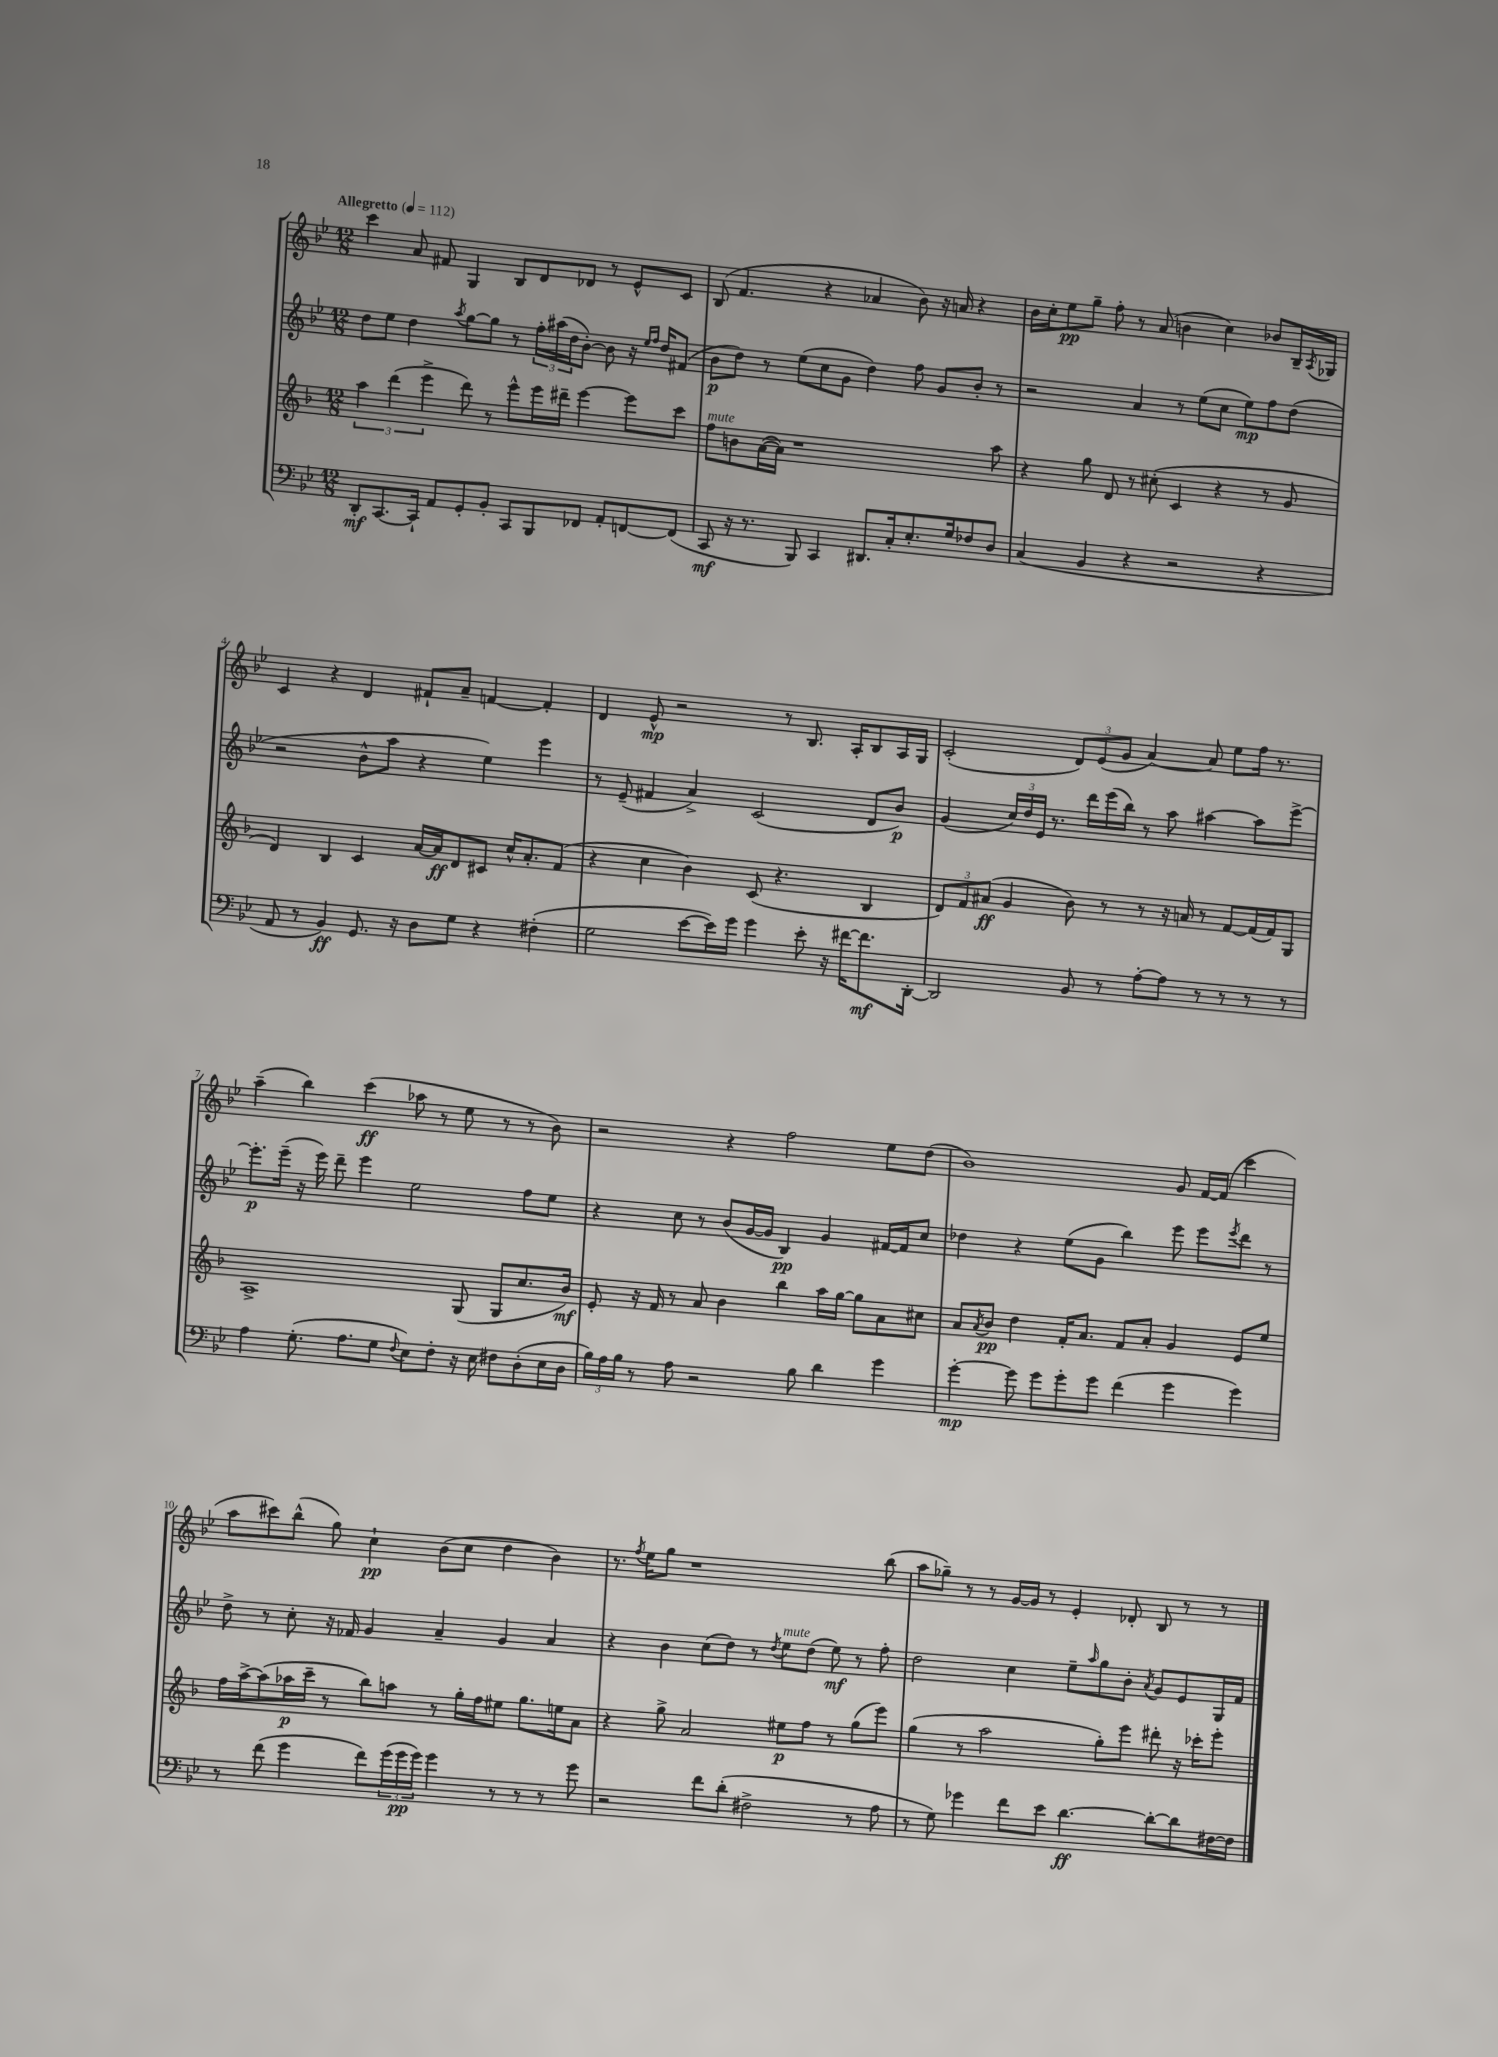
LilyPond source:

<<
\new StaffGroup <<
\new Staff = "s0" {
    \clef treble \key bes \major \numericTimeSignature \time 12/8 \tempo "Allegretto" 4 = 112
    c'''4 a'8 fis'8 g4 bes8 d'8 des'8 r8 ees'8-^ c'8 |
    bes8( f'4. r4 aes'4 bes'8) r16 a'16 r4 |
    bes'16 c''16-. ees''8\pp g''8-- f''8-. r8 a'8( b'4 c''4) bes'8 bes16-- \acciaccatura { a8 } ges16 |
    c'4 r4 d'4 fis'8-! a'8-- f'4~ f'4-. |
    d'4 ees'8-^\mp r2 r8 bes8. a16-. bes8 a16 g16 |
    c'2-.( \tuplet 3/2 { d'8) ees'8( g'8 } a'4~) a'8 ees''8 f''16 r8. |
    a''4--( bes''4) c'''4\ff( aes''8 r8 ees''8 r8 r8 bes'8) |
    r2 r4 f''2 ees''8 d''8( |
    bes'1) g'8 f'16~ f'16( c'''4 |
    a''8 cis'''8) bes''8-^( g''8) c''4-!\pp bes'8( c''8 d''4 bes'4) |
    r8. \acciaccatura { f''8 } ees''16 g''8 r1 bes''8( |
    a''8 ges''8--) r8 r8 g'16~ g'16 r8 ees'4-. des'8-. bes8 r8 r8 \bar "|." |
}
\new Staff = "s1" {
    \clef treble \key bes \major \numericTimeSignature \time 12/8
    d''8 ees''8 d''4 \acciaccatura { a''8 } g''8~ g''8 r8 \tuplet 3/2 { f''16-. ais''16( d''16 } bes'8~-.) bes'8 r16 \grace { ees''16 f''16 } d''16 fis'8( |
    bes'8\p d''8) r8 ees''8( c''8 g'8 d''4) f''8 g'8 bes'8-. r8 |
    r2 a'4 r8 ees''8( c''8 ees''8\mp) f''8 d''8( |
    r2 bes'8-^ a''8 r4 ees''4) ees'''4 |
    r8 ees'8--( fis'4 a'4->) c'2( d'8 bes'8\p) |
    g'4( \tuplet 3/2 { c''16) d''16 ees'16 } r8. d'''16 ees'''16( bes''16) r8 a''8 ais''4~ ais''8 ees'''8~-> |
    ees'''8.-.\p ees'''16--( r16 ees'''16) d'''8-- ees'''4 ees''2 f''8 ees''8 |
    r4 c''8 r8 bes'8( g'16~ g'16 bes4\pp) g'4 fis'16~ fis'16 c''8 |
    des''4 r4 ees''8( g'8 bes''4) ees'''8 ees'''8 \acciaccatura { ees'''8 } d'''8 r8 |
    d''8-> r8 c''8-. r16 fes'16 g'4 a'4-- g'4 a'4 |
    r4 bes'4 c''8( d''8) r8 \acciaccatura { d''8 } ees''8^\markup { \italic "mute" } d''8( ees''8\mf) r8 f''8-. |
    d''2 c''4 ees''8-- \grace { a''16 } g''8 bes'8-. \acciaccatura { a'8 } g'8 ees'8 g16 f'16 \bar "|." |
}
\new Staff = "s2" {
    \clef treble \key f \major \numericTimeSignature \time 12/8
    \tuplet 3/2 { a''4 d'''4( e'''4-> } d'''8) r8 e'''8-^ e'''16 dis'''16-- e'''4~ e'''8 c'''8 |
    f''8^\markup { \italic "mute" } b'8 a'16~( a'16) r1 a''8 |
    r4 g''8 d'8 r8 cis''8-.( c'4 r4 r8 g'8 |
    d'4) bes4 c'4 a'16~ a'16\ff d'8 cis'8 c''16-^ a'8.-. f'8( |
    r4 c''4 bes'4) c'8( r4. bes4 |
    \tuplet 3/2 { d'8) f'8 ais'8\ff( } g'4 bes'8) r8 r8 r16 a'16 r8 f'8~ f'16( f'16) g8 |
    a1-> g8( g8 c''8. bes'16\mf) |
    e'8-. r16 f'16 r8 a'8 bes'4 bes''4 a''16 g''16~ g''8 a'8 cis''8 |
    a'8 \acciaccatura { a'8 } bes'8\pp d''4 f'16-. a'8. f'8 a'8-. g'4 e'8 e''8 |
    f''16 a''16~-> a''8( aes''16\p c'''16-- r8 bes''8) a''8 r8 g''16-. f''16 eis''8 g''8. e''16 a'8 |
    r4 g''8-> a'2 eis''8\p f''8 r8 g''8( e'''8) |
    g''4( r8 a''2 g''8-.) e'''8 dis'''8-. r16 ces'''16-. e'''8-. \bar "|." |
}
\new Staff = "s3" {
    \clef bass \key bes \major \numericTimeSignature \time 12/8
    d,8-.\mf c,8.~ c,16-! a,8 g,8-. bes,8-. c,8 bes,,8 fes,8 a,8-. f,8~ f,8( |
    c,8\mf r16 r8. bes,,8) c,4 dis,8. c16-. ees8.-. g16 fes8 d8 |
    c4( bes,4 r4 r2 r4 |
    a,8 r8 bes,4\ff) g,8. r16 d8 g8 r4 fis4-.( |
    g2 ees'8~ ees'16) g'16 g'4 ees'8-. r16 fis'16~ fis'8.\mf d,16~-. |
    d,2 bes,8 r8 a8~-. a8 r8 r8 r8 r8 |
    a4 g8.-.( a8. g8 \appoggiatura { f8 } ees8) f8-. r16 ees16 fis8 d8-.( ees16 d16 |
    \tuplet 3/2 { bes16) a16 bes16 } r8 a8 r2 bes8 d'4 g'4 |
    g'4~-.\mp g'8 g'8 g'8-. g'8 f'4( g'4 g'4) |
    r8 f'8( g'4 f'8) \tuplet 3/2 { g'16( g'16\pp g'16) } g'4 r8 r8 r8 g'8 |
    r2 f'8 d'8-.( fis2-> r8 a8 |
    r8 g8) ges'4 f'8 ees'8 d'4.~\ff d'8~-. d'8 fis16~ fis16 \bar "|." |
}
>>
>>
